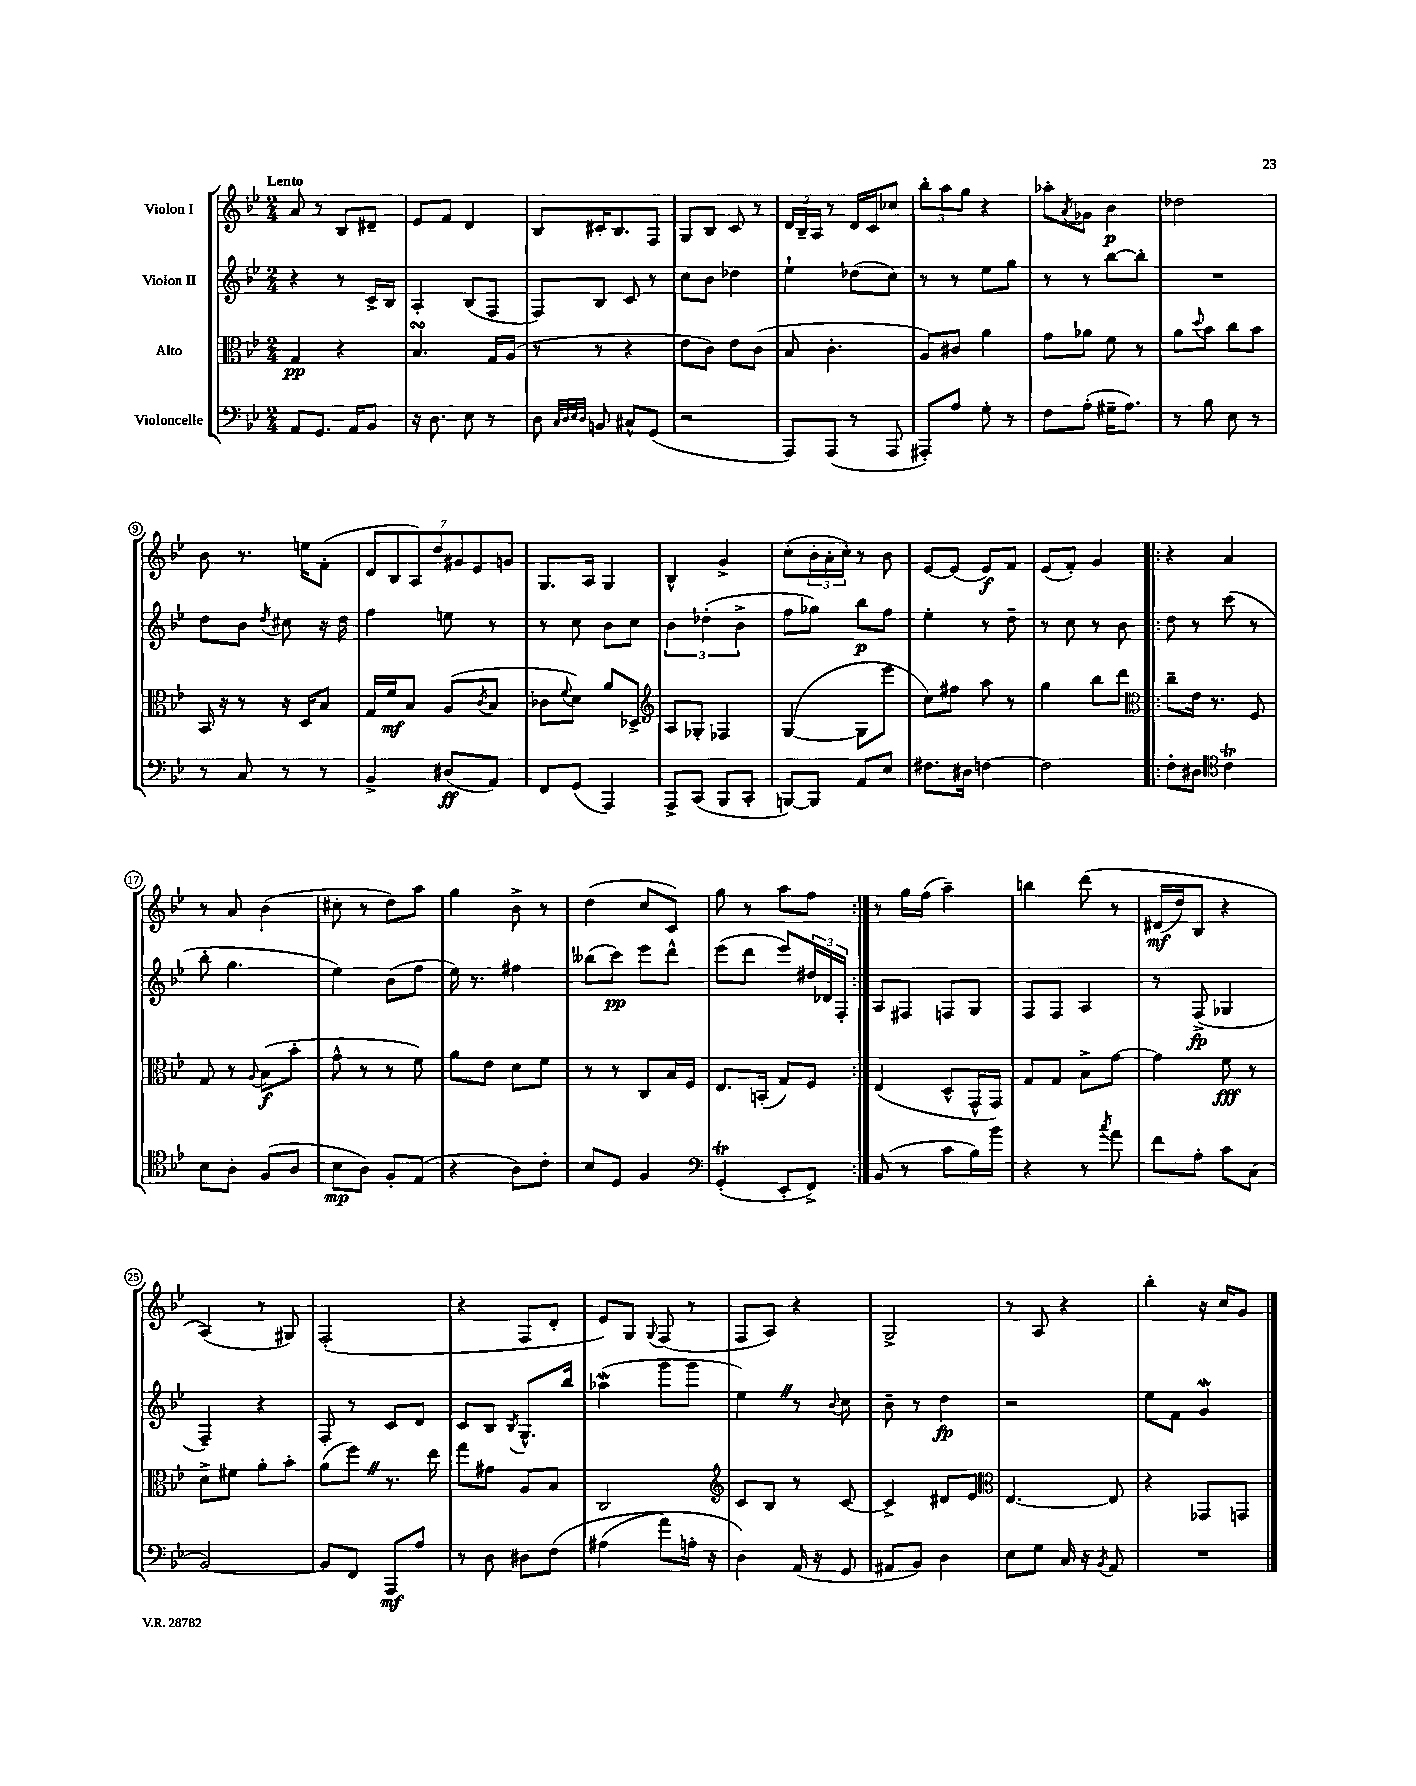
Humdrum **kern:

**kern	**dynam	**kern	**dynam	**kern	**dynam	**kern	**dynam
*part4	*part4	*part3	*part3	*part2	*part2	*part1	*part1
*staff4	*staff4	*staff3	*staff3	*staff2	*staff2	*staff1	*staff1
*I"Violoncelle	*	*I"Alto	*	*I"Violon II	*	*I"Violon I	*
*clefF4	*	*clefC3	*	*clefG2	*	*clefG2	*
*k[b-e-]	*	*k[b-e-]	*	*k[b-e-]	*	*k[b-e-]	*
*M2/4	*	*M2/4	*	*M2/4	*	*M2/4	*
=1	=1	=1	=1	=1	=1	=1	=1
!	!	!	!	!	!	!LO:TX:a:B:t=Lento	!
8AA/L	.	4G/	pp	4r	.	8a/	.
8.GG/J	.	.	.	.	.	8r	.
.	.	4r	.	8r	.	8B-/L	.
16AA/KL	.	.	.	.	.	.	.
8BB-/J	.	.	.	16c^/LL	.	8d#X~/J	.
.	.	.	.	16B-/JJ	.	.	.
=2	=2	=2	=2	=2	=2	=2	=2
16r	.	4.B-sSSs/	.	4A'/	.	8e-/L	.
8.D\	.	.	.	.	.	.	.
.	.	.	.	.	.	8f/J	.
8E-\	.	.	.	(8B-/L	.	4d/	.
8r	.	16G/LL	.	8F/J	.	.	.
.	.	(16A/JJ	.	.	.	.	.
=3	=3	=3	=3	=3	=3	=3	=3
8D\	.	8r	.	8F/L)	.	8B-/L	.
32qqC/LLL	.	.	.	.	.	.	.
32qqD/	.	.	.	.	.	.	.
32qqE-/	.	.	.	.	.	.	.
32qqD/JJJ	.	.	.	.	.	.	.
8BBn/	.	8r	.	8B-/J	.	16c#X'/K	.
.	.	.	.	.	.	8.B-/	.
8C#X^^/L	.	4r	.	8c/	.	.	.
(8GG/J	.	.	.	8r	.	8F/J	.
=4	=4	=4	=4	=4	=4	=4	=4
2r	.	8e-\L	.	8cc\L	.	8G/L	.
.	.	8c\J)	.	8b-\J	.	8B-/J	.
.	.	8e-\L	.	4dd-X\	.	8c/	.
.	.	(8c\J	.	.	.	8r	.
=5	=5	=5	=5	=5	=5	=5	=5
8AAA/L)	.	8B-/	.	4ee-`\	.	24d/LL	.
.	.	.	.	.	.	24B-~/	.
.	.	.	.	.	.	24A/JJ	.
(8AAA/J	.	4.c'\	.	.	.	8r	.
8r	.	.	.	(8dd-X\L	.	16d/LL	.
.	.	.	.	.	.	16c/J	.
8AAA/	.	.	.	8cc\J)	.	8cc-X/J	.
=6	=6	=6	=6	=6	=6	=6	=6
8AAA#X'/L)	.	8A/L)	.	8r	.	12bb-'\L	.
.	.	.	.	.	.	12aa\	.
8A/J	.	8c#X/J	.	8r	.	.	.
.	.	.	.	.	.	12gg\J	.
8G'\	.	4a\	.	8ee-\L	.	4r	.
8r	.	.	.	8gg\J	.	.	.
=7	=7	=7	=7	=7	=7	=7	=7
8F\L	.	8g\L	.	8r	.	8aa-X'\L	.
.	.	.	.	.	.	8qa/	.
(8A'\J	.	8a-X\J	.	8r	.	8g-X\J	.
16G#X~\KL	.	8f\	.	[8bb-\L	.	4b-\	p
8.A\J)	.	.	.	.	.	.	.
.	.	8r	.	8bb-'\J]	.	.	.
=8	=8	=8	=8	=8	=8	=8	=8
8r	.	8a\L	.	2r	.	2dd-X\	.
.	.	8qqdd/	.	.	.	.	.
8B-\	.	8b-\J	.	.	.	.	.
8E-\	.	8cc\L	.	.	.	.	.
8r	.	8b-\J	.	.	.	.	.
!!LO:LB:g=z
=9	=9	=9	=9	=9	=9	=9	=9
8r	.	16BB-/	.	8dd\L	.	8b-\	.
.	.	16r	.	.	.	.	.
8C/	.	8r	.	8b-\J	.	8.r	.
.	.	.	.	8qdd/	.	.	.
8r	.	16r	.	8cc#X\	.	.	.
.	.	16D/KL	.	.	.	16een\KL	.
8r	.	8B-/J	.	16r	.	(8f'\J	.
.	.	.	.	16dd\	.	.	.
=10	=10	=10	=10	=10	=10	=10	=10
4BB-^/	.	16G/LL	.	4ff\	.	14d/L	.
.	.	16f/J	mf	.	.	.	.
.	.	.	.	.	.	14B-/	.
.	.	8B-/J	.	.	.	.	.
.	.	.	.	.	.	14A/)	.
.	.	.	.	.	.	14dd/	.
(8D#X/L	ff	(8A/L	.	8een\	.	.	.
.	.	.	.	.	.	14g#X/	.
.	.	.	.	.	.	14e-/	.
.	.	8qc/	.	.	.	.	.
8AA/J)	.	8B-/J	.	8r	.	.	.
.	.	.	.	.	.	14gn/J	.
=11	=11	=11	=11	=11	=11	=11	=11
8FF/L	.	8c-X\L	.	8r	.	8.G/L	.
.	.	8qqf/	.	.	.	.	.
(8GG/J	.	8d\J)	.	8cc\	.	.	.
.	.	.	.	.	.	16A/Jk	.
4AAA/)	.	8a/L	.	8b-\L	.	4G/	.
.	.	8D-X^/J	.	8cc\J	.	.	.
=12	=12	=12	=12	=12	=12	=12	=12
*	*	*clefG2	*	*	*	*	*
8AAA^/L	.	8A/L	.	6b-\	.	4B-^^/	.
(8CC/J	.	8G-X'/J	.	.	.	.	.
.	.	.	.	(6dd-X'\	.	.	.
8BBB-/L	.	4F-X/	.	.	.	4g^/	.
.	.	.	.	6b-^\	.	.	.
8CC'/J	.	.	.	.	.	.	.
=13	=13	=13	=13	=13	=13	=13	=13
[8BBBn/L)	.	([4G/	.	8ff\L	.	(8cc'\L	.
8BBB/J]	.	.	.	8gg-X\J)	.	24b-'\L	.
.	.	.	.	.	.	24a'\	.
.	.	.	.	.	.	24cc'\JJ)	.
8AA/L	.	8G\L]	.	8bb-\L	p	8r	.
8E-/J	.	8eee-\J	.	8ff\J	.	8b-\	.
=14	=14	=14	=14	=14	=14	=14	=14
8.F#X\L	.	8cc\L)	.	4ee-'\	.	[8e-/L	.
.	.	8ff#X\J	.	.	.	(8e-/J]	.
16D#X\Jk	.	.	.	.	.	.	.
[4Fn\	.	8aa\	.	8r	.	8e-/L)	f
.	.	8r	.	8dd~\	.	8f/J	.
=15	=15	=15	=15	=15	=15	=15	=15
2F\]	.	4gg\	.	8r	.	(8e-/L	.
.	.	.	.	8cc\	.	8f'/J)	.
.	.	8bb-\L	.	8r	.	4g/	.
.	.	8ddd\J	.	8b-\	.	.	.
=16!|:	=16!|:	=16!|:	=16!|:	=16!|:	=16!|:	=16!|:	=16!|:
*	*	*clefC3	*	*	*	*	*
8F'\L	.	8cc~\L	.	8dd\	.	4r	.
8D#X\J	.	16e-\Jk	.	8r	.	.	.
.	.	8.r	.	.	.	.	.
*clefC4	*	*	*	*	*	*	*
4cT\	.	.	.	(8ccc\	.	4a/	.
.	.	8F/	.	8r	.	.	.
!!LO:LB:g=z
=17	=17	=17	=17	=17	=17	=17	=17
8B-\L	.	8G/	.	8bb-'\	.	8r	.
8A'\J	.	8r	.	4.gg\	.	8a/	.
.	.	8qqA/	.	.	.	.	.
(8F/L	.	(8B-\L	f	.	.	(4b-\	.
8A/J	.	8b-'\J	.	.	.	.	.
=18	=18	=18	=18	=18	=18	=18	=18
8B-\L	mp	8g^^\	.	4ee-\)	.	8cc#X'\	.
8A\J)	.	8r	.	.	.	8r	.
8F'/L	.	8r	.	(8b-\L	.	8dd\L)	.
(8E-/J	.	8f\)	.	8ff\J	.	8aa\J	.
=19	=19	=19	=19	=19	=19	=19	=19
4r	.	8a\L	.	16ee-\)	.	4gg\	.
.	.	.	.	8.r	.	.	.
.	.	8e-\J	.	.	.	.	.
8A\L)	.	8d\L	.	4ff#X\	.	8b-^\	.
8c'\J	.	8f\J	.	.	.	8r	.
=20	=20	=20	=20	=20	=20	=20	=20
8B-/L	.	8r	.	(8bb--X\L	.	(4dd\	.
8D/J	.	8r	.	8ccc\J)	pp	.	.
4F/	.	8C/L	.	8eee-\L	.	8cc/L	.
.	.	16B-/L	.	8ddd^^\J	.	8c/J)	.
.	.	16F/JJ	.	.	.	.	.
=21	=21	=21	=21	=21	=21	=21	=21
*clefF4	*	*	*	*	*	*	*
(4GGT'/	.	8.E-/L	.	(8eee-\L	.	8gg\	.
.	.	.	.	8ddd\J	.	8r	.
.	.	(16BBn'/Jk	.	.	.	.	.
8EE-'/L	.	8G/L)	.	8eee-/L)	.	8aa\L	.
8FF^/J)	.	8F/J	.	24dd#X/L	.	8ff\J	.
.	.	.	.	24d-X/	.	.	.
.	.	.	.	24F'/JJ	.	.	.
=22:|!	=22:|!	=22:|!	=22:|!	=22:|!	=22:|!	=22:|!	=22:|!
(8BB-/	.	(4E-/	.	8A/L	.	8r	.
8r	.	.	.	8F#X/J	.	16gg\LL	.
.	.	.	.	.	.	(16ff\JJ	.
8c\L	.	8D^^/L	.	8Fn/L	.	4aa~\)	.
16B-\L)	.	16GG^^/L	.	8G/J	.	.	.
16b-\JJ	.	16GG/JJ)	.	.	.	.	.
=23	=23	=23	=23	=23	=23	=23	=23
4r	.	8G/L	.	8F/L	.	4bbn\	.
.	.	8G/J	.	8F/J	.	.	.
8r	.	8B-^\L	.	4A/	.	(8ddd\	.
8qcc/	.	.	.	.	.	.	.
8a\	.	[8g\J	.	.	.	8r	.
=24	=24	=24	=24	=24	=24	=24	=24
8f\L	.	4g\]	.	8r	.	(16d#X/LL	mf
.	.	.	.	.	.	16dd/J)	.
8A'\J	.	.	.	(8F^/	fp	8B-/J	.
8c\L	.	8f\	fff	4G-X/	.	4r	.
(8C\J	.	8r	.	.	.	.	.
!!LO:LB:g=z
=25	=25	=25	=25	=25	=25	=25	=25
[2BB-/)	.	8d^\L	.	4F~/)	.	(4A/)	.
.	.	8f#X\J	.	.	.	.	.
.	.	8a'\L	.	4r	.	8r	.
.	.	8b-'\J	.	.	.	8G#X/)	.
=26	=26	=26	=26	=26	=26	=26	=26
8BB-/L]	.	(8a\L	.	8F'/	.	(2F'/	.
8FF/J	.	8ffZ\J)	.	8r	.	.	.
8AAA/L	mf	8.r	.	8c/L	.	.	.
8A/J	.	.	.	8d/J	.	.	.
.	.	16ee-\	.	.	.	.	.
=27	=27	=27	=27	=27	=27	=27	=27
8r	.	8gg\L	.	8c/L	.	4r	.
8D\	.	8g#X\J	.	8B-/J	.	.	.
.	.	.	.	8qB-/	.	.	.
8D#X\L	.	8A/L	.	8.G^^/L	.	8F/L	.
(8F\J	.	8B-/J	.	.	.	8d'/J	.
.	.	.	.	16bb-/Jk	.	.	.
=28	=28	=28	=28	=28	=28	=28	=28
(4A#X\	.	2C/	.	(4aa-Xw\	.	8e-/L)	.
.	.	.	.	.	.	8G/J	.
.	.	.	.	.	.	8qqG/	.
8a\L)	.	.	.	8ggg\L	.	(8F/	.
16An'\Jk	.	.	.	8ggg\J	.	8r	.
16r	.	.	.	.	.	.	.
=29	=29	=29	=29	=29	=29	=29	=29
*	*	*clefG2	*	*	*	*	*
4D\)	.	8c/L	.	4ee-Z\)	.	8F/L	.
.	.	8B-/J	.	.	.	8A/J)	.
(16AA/	.	8r	.	8r	.	4r	.
16r	.	.	.	.	.	.	.
.	.	.	.	8qqb-/	.	.	.
8GG/	.	[8c/	.	8cc\	.	.	.
=30	=30	=30	=30	=30	=30	=30	=30
8AA#X/L	.	4c^/]	.	8b-~\	.	2G^/	.
8BB-/J)	.	.	.	8r	.	.	.
4D\	.	8d#X/L	.	4dd\	fp	.	.
.	.	8e-/J	.	.	.	.	.
=31	=31	=31	=31	=31	=31	=31	=31
*	*	*clefC3	*	*	*	*	*
8E-\L	.	[4.E-/	.	2r	.	8r	.
8G\J	.	.	.	.	.	8A/	.
16C/	.	.	.	.	.	4r	.
16r	.	.	.	.	.	.	.
8qBB-/	.	.	.	.	.	.	.
8AA/	.	8E-/]	.	.	.	.	.
=32	=32	=32	=32	=32	=32	=32	=32
2r	.	4r	.	8ee-\L	.	4bb-'\	.
.	.	.	.	8f\J	.	.	.
.	.	8GG-X/L	.	4gW/	.	16r	.
.	.	.	.	.	.	16cc/KL	.
.	.	8GGn/J	.	.	.	8g/J	.
==	==	==	==	==	==	==	==
*-	*-	*-	*-	*-	*-	*-	*-
